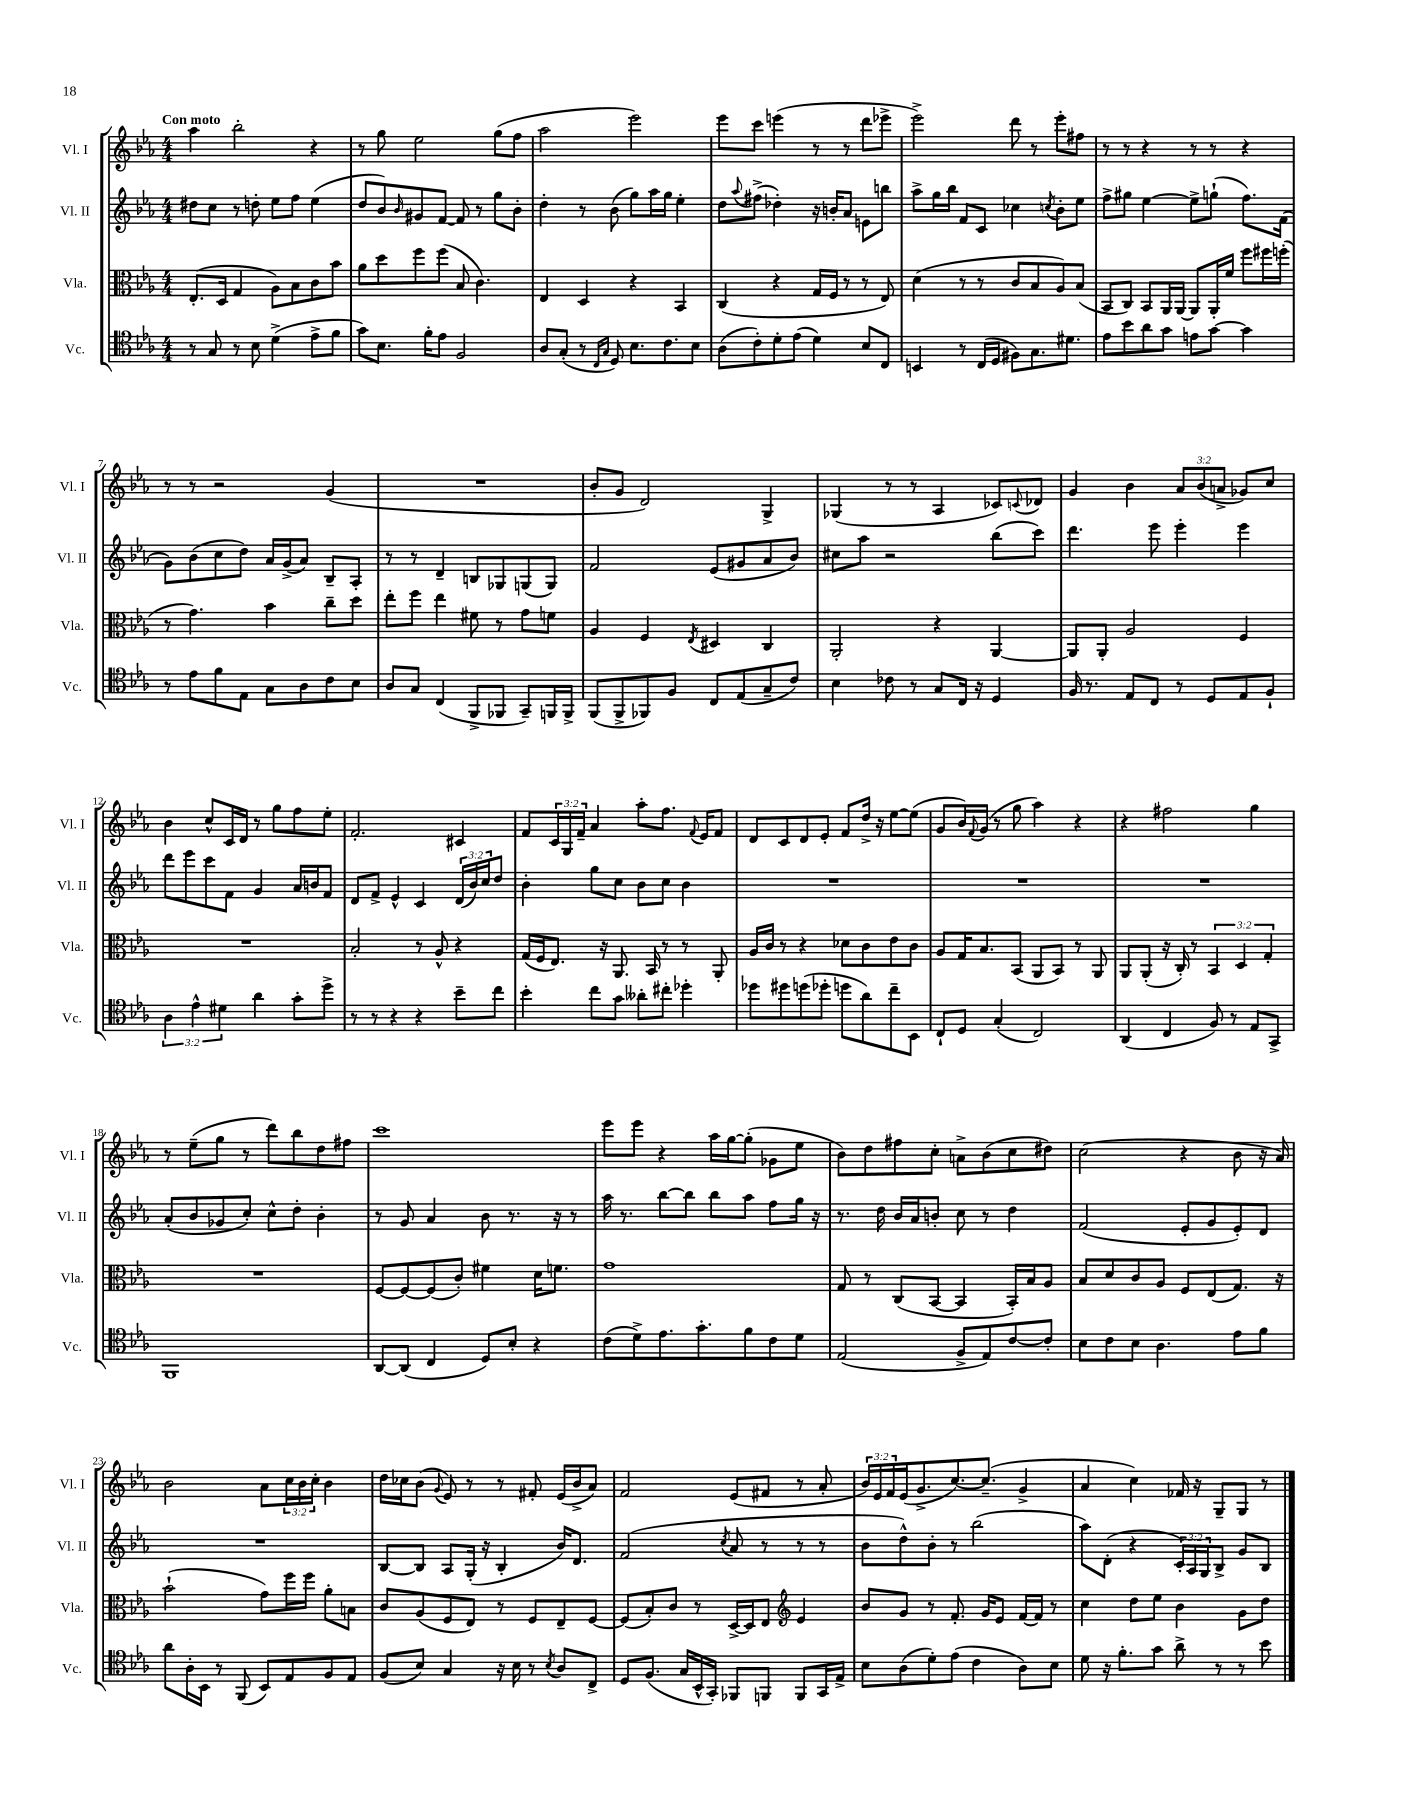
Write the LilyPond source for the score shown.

<<
\new StaffGroup <<
\new Staff = "s0" \with { instrumentName = "Vl. I" shortInstrumentName = "Vl. I" } {
    \clef treble \key ees \major \numericTimeSignature \time 4/4 \override Staff.TupletNumber.text = #tuplet-number::calc-fraction-text \tempo "Con moto"
    aes''4 bes''2-. r4 |
    r8 g''8 ees''2 g''8( f''8 |
    aes''2 ees'''2) |
    ees'''8 c'''8 e'''4( r8 r8 d'''8 ees'''8-> |
    ees'''2->) d'''8 r8 ees'''8-. fis''8 |
    r8 r8 r4 r8 r8 r4 |
    r8 r8 r2 g'4( |
    R1 |
    bes'8-. g'8 d'2) g4-> |
    ges4( r8 r8 aes4 ces'8) \appoggiatura { c'8 } des'8 |
    g'4 bes'4 \tuplet 3/2 { aes'8 bes'8( a'8-> } ges'8) c''8 |
    bes'4 c''8-^ c'16 d'16 r8 g''8 f''8 ees''8-. |
    f'2.-. cis'4 |
    f'8 \tuplet 3/2 { c'16 g16 f'16-- } aes'4 aes''8-. f''8. \appoggiatura { f'8 } ees'16 f'8 |
    d'8 c'8 d'8 ees'8-. f'8 d''16-> r16 ees''8~ ees''8( |
    g'8 bes'16) \appoggiatura { f'8 } g'16( r8 g''8 aes''4) r4 |
    r4 fis''2 g''4 |
    r8 ees''8--( g''8 r8 d'''8) bes''8 d''8 fis''8 |
    c'''1 |
    ees'''8 ees'''8 r4 aes''16 g''16~ g''8-.( ges'8 ees''8 |
    bes'8) d''8 fis''8 c''8-. a'8-> bes'8( c''8 dis''8) |
    c''2( r4 bes'8 r16 aes'16) |
    bes'2 aes'8 \tuplet 3/2 { c''16 bes'16 c''16-. } bes'4 |
    d''16 ces''16 bes'8( \appoggiatura { g'8 } ees'8) r8 r8 fis'8-. ees'16( bes'16-> aes'8) |
    f'2 ees'8( fis'8 r8 aes'8-. |
    \tuplet 3/2 { bes'16) ees'16 f'16 } ees'16( g'8.-> c''8.~) c''8.--( g'4-> |
    aes'4 c''4) fes'16 r16 g8-- g8 r8 \bar "|." |
}
\new Staff = "s1" \with { instrumentName = "Vl. II" shortInstrumentName = "Vl. II" } {
    \clef treble \key ees \major \numericTimeSignature \time 4/4 \override Staff.TupletNumber.text = #tuplet-number::calc-fraction-text
    dis''8 c''8 r8 d''8-. ees''8 f''8 ees''4( |
    d''8 bes'8) \grace { bes'16 } gis'8 f'8~ f'8 r8 g''8 bes'8-. |
    d''4-. r8 bes'8( g''8) aes''16 g''16 ees''4-. |
    d''8 \appoggiatura { aes''8 } fis''8->( des''4-.) r16 b'16-. aes'8 e'8 b''8 |
    aes''8-> g''16 bes''16 f'8 c'8 ces''4 \acciaccatura { c''8 } bes'8-. ees''8 |
    f''8-> gis''8 ees''4~ ees''8-> g''8-!( f''8.) f'16( |
    g'8) bes'8( c''8 d''8) aes'16 g'16->( aes'8) bes8-- aes8-. |
    r8 r8 d'4-- b8 ges8 g8( g8) |
    f'2 ees'8( gis'8 aes'8 bes'8) |
    cis''8 aes''8 r2 bes''8( c'''8) |
    d'''4. ees'''8 ees'''4-. ees'''4 |
    d'''8 ees'''8 c'''8 f'8 g'4 aes'16 b'16 f'8 |
    d'8 f'8-> ees'4-^ c'4 \tuplet 3/2 { d'16( bes'16) c''16 } d''8 |
    bes'4-. g''8 c''8 bes'8 c''8 bes'4 |
    R1 |
    R1 |
    R1 |
    aes'8-.( bes'8 ges'8 c''8-.) c''8-^ d''8-. bes'4-. |
    r8 g'8 aes'4 bes'8 r8. r16 r8 |
    aes''16 r8. bes''8~ bes''8 bes''8 aes''8 f''8 g''16 r16 |
    r8. d''16 bes'16 aes'16 b'8-. c''8 r8 d''4 |
    f'2( ees'8-. g'8 ees'8-.) d'8 |
    R1 |
    bes8~ bes8 aes8 g16-.( r16 bes4-. bes'16) d'8. |
    f'2( \acciaccatura { c''8 } aes'8 r8 r8 r8 |
    bes'8 d''8-^) bes'8-. r8 bes''2( |
    aes''8) d'8-.( r4 \tuplet 3/2 { c'16-.) aes16 g16 } bes8-> g'8 bes8 \bar "|." |
}
\new Staff = "s2" \with { instrumentName = "Vla." shortInstrumentName = "Vla." } {
    \clef alto \key ees \major \numericTimeSignature \time 4/4 \override Staff.TupletNumber.text = #tuplet-number::calc-fraction-text
    ees8.-.( d16 g4 aes8) bes8 c'8 bes'8 |
    aes'8 d''8 f''8 f''8( bes8 c'4.) |
    ees4 d4 r4 bes,4 |
    c4( r4 g16 f16 r8 r8 ees8) |
    d'4( r8 r8 c'8 bes8 aes8) bes8( |
    bes,8 c8) bes,8 aes,16 aes,16~ aes,8 aes,16-. f'16 f''8 fis''16 f''16-.( |
    r8 g'4.) bes'4 c''8-- d''8 |
    ees''8-. f''8 ees''4 fis'8 r8 g'8 f'8 |
    aes4 f4 \acciaccatura { ees8 } dis4 c4 |
    aes,2-. r4 aes,4~ |
    aes,8 aes,8-. aes2 f4 |
    R1 |
    bes2-. r8 aes8-^ r4 |
    g16( f16 ees8.) r16 aes,8. bes,16 r8 r8 aes,8-. |
    aes16 c'16 r8 r4 des'8 c'8 ees'8 c'8 |
    aes8 g16 bes8. bes,8( aes,8 bes,8) r8 aes,8 |
    aes,8 aes,8-.( r16 c16-.) r8 \tuplet 3/2 { bes,4 d4 g4-. } |
    R1 |
    f8~ f8~ f8( c'8-.) fis'4 d'16 f'8. |
    g'1 |
    g8 r8 c8( bes,8~ bes,4 bes,16-.) bes16 aes8 |
    bes8 d'8 c'8 aes8 f8 ees8( g8.) r16 |
    bes'2-!( g'8) f''16 f''16 aes'8-. b8 |
    c'8 aes8( f8 ees8) r8 f8 ees8-- f8~ |
    f8( bes8-.) c'8 r8 d16~-> d16 ees8 \clef treble ees'4 |
    bes'8 g'8 r8 f'8.-. g'16 ees'8 f'16~ f'16 r8 |
    c''4 d''8 ees''8 bes'4 g'8 d''8 \bar "|." |
}
\new Staff = "s3" \with { instrumentName = "Vc." shortInstrumentName = "Vc." } {
    \clef tenor \key ees \major \numericTimeSignature \time 4/4 \override Staff.TupletNumber.text = #tuplet-number::calc-fraction-text
    r8 g8 r8 bes8 d'4->( ees'8-> f'8 |
    g'8) bes8. f'16-. ees'8 f2 |
    aes8 g8-.( r8 \grace { c16 g16 } d8) bes8. c'8. bes8 |
    aes8( c'8-.) d'8-. ees'8( d'4) bes8 c8 |
    b,4 r8 c16( d16 fis8) g8. dis'8. |
    ees'8 bes'8 aes'8 g'8 e'8 g'8~ g'4 |
    r8 ees'8 f'8 ees8 g8 aes8 c'8 bes8 |
    aes8 g8 c4( f,8-> fes,8 g,8--) f,16 f,16-> |
    f,8( f,8-> fes,8) f8 c8 ees8( g8-- c'8) |
    bes4 ces'8 r8 g8 c16 r16 d4 |
    f16 r8. ees8 c8 r8 d8 ees8 f8-! |
    \tuplet 3/2 { aes4 ees'4-^ dis'4 } aes'4 g'8-. d''8-> |
    r8 r8 r4 r4 bes'8-- c''8 |
    bes'4-. c''8 g'8 aeses'8-. cis''8-. des''4-. |
    des''8 dis''8 d''8( des''8-. d''8 aes'8) c''8-- bes,8 |
    c8-! d8 g4-.( c2) |
    aes,4( c4 f8) r8 ees8 g,8-> |
    f,1 |
    aes,8~ aes,8( c4 d8) bes8-. r4 |
    c'8( d'8->) ees'8. g'8.-. f'8 c'8 d'8 |
    ees2( f8-> ees8) c'8~ c'8-. |
    bes8 c'8 bes8 aes4. ees'8 f'8 |
    aes'8 aes16-. bes,16 r8 f,8( bes,8) ees8 f8 ees8 |
    f8( bes8) g4 r16 bes16 r8 \acciaccatura { bes8 } aes8 c8-> |
    d8 f8.( g16 bes,16-^ g,16-.) fes,8 f,8 f,8 g,16 ees16-> |
    bes8 aes8( d'8-.) ees'8( c'4 aes8) bes8 |
    d'8 r16 f'8.-. g'8 aes'8-> r8 r8 bes'8 \bar "|." |
}
>>
>>
